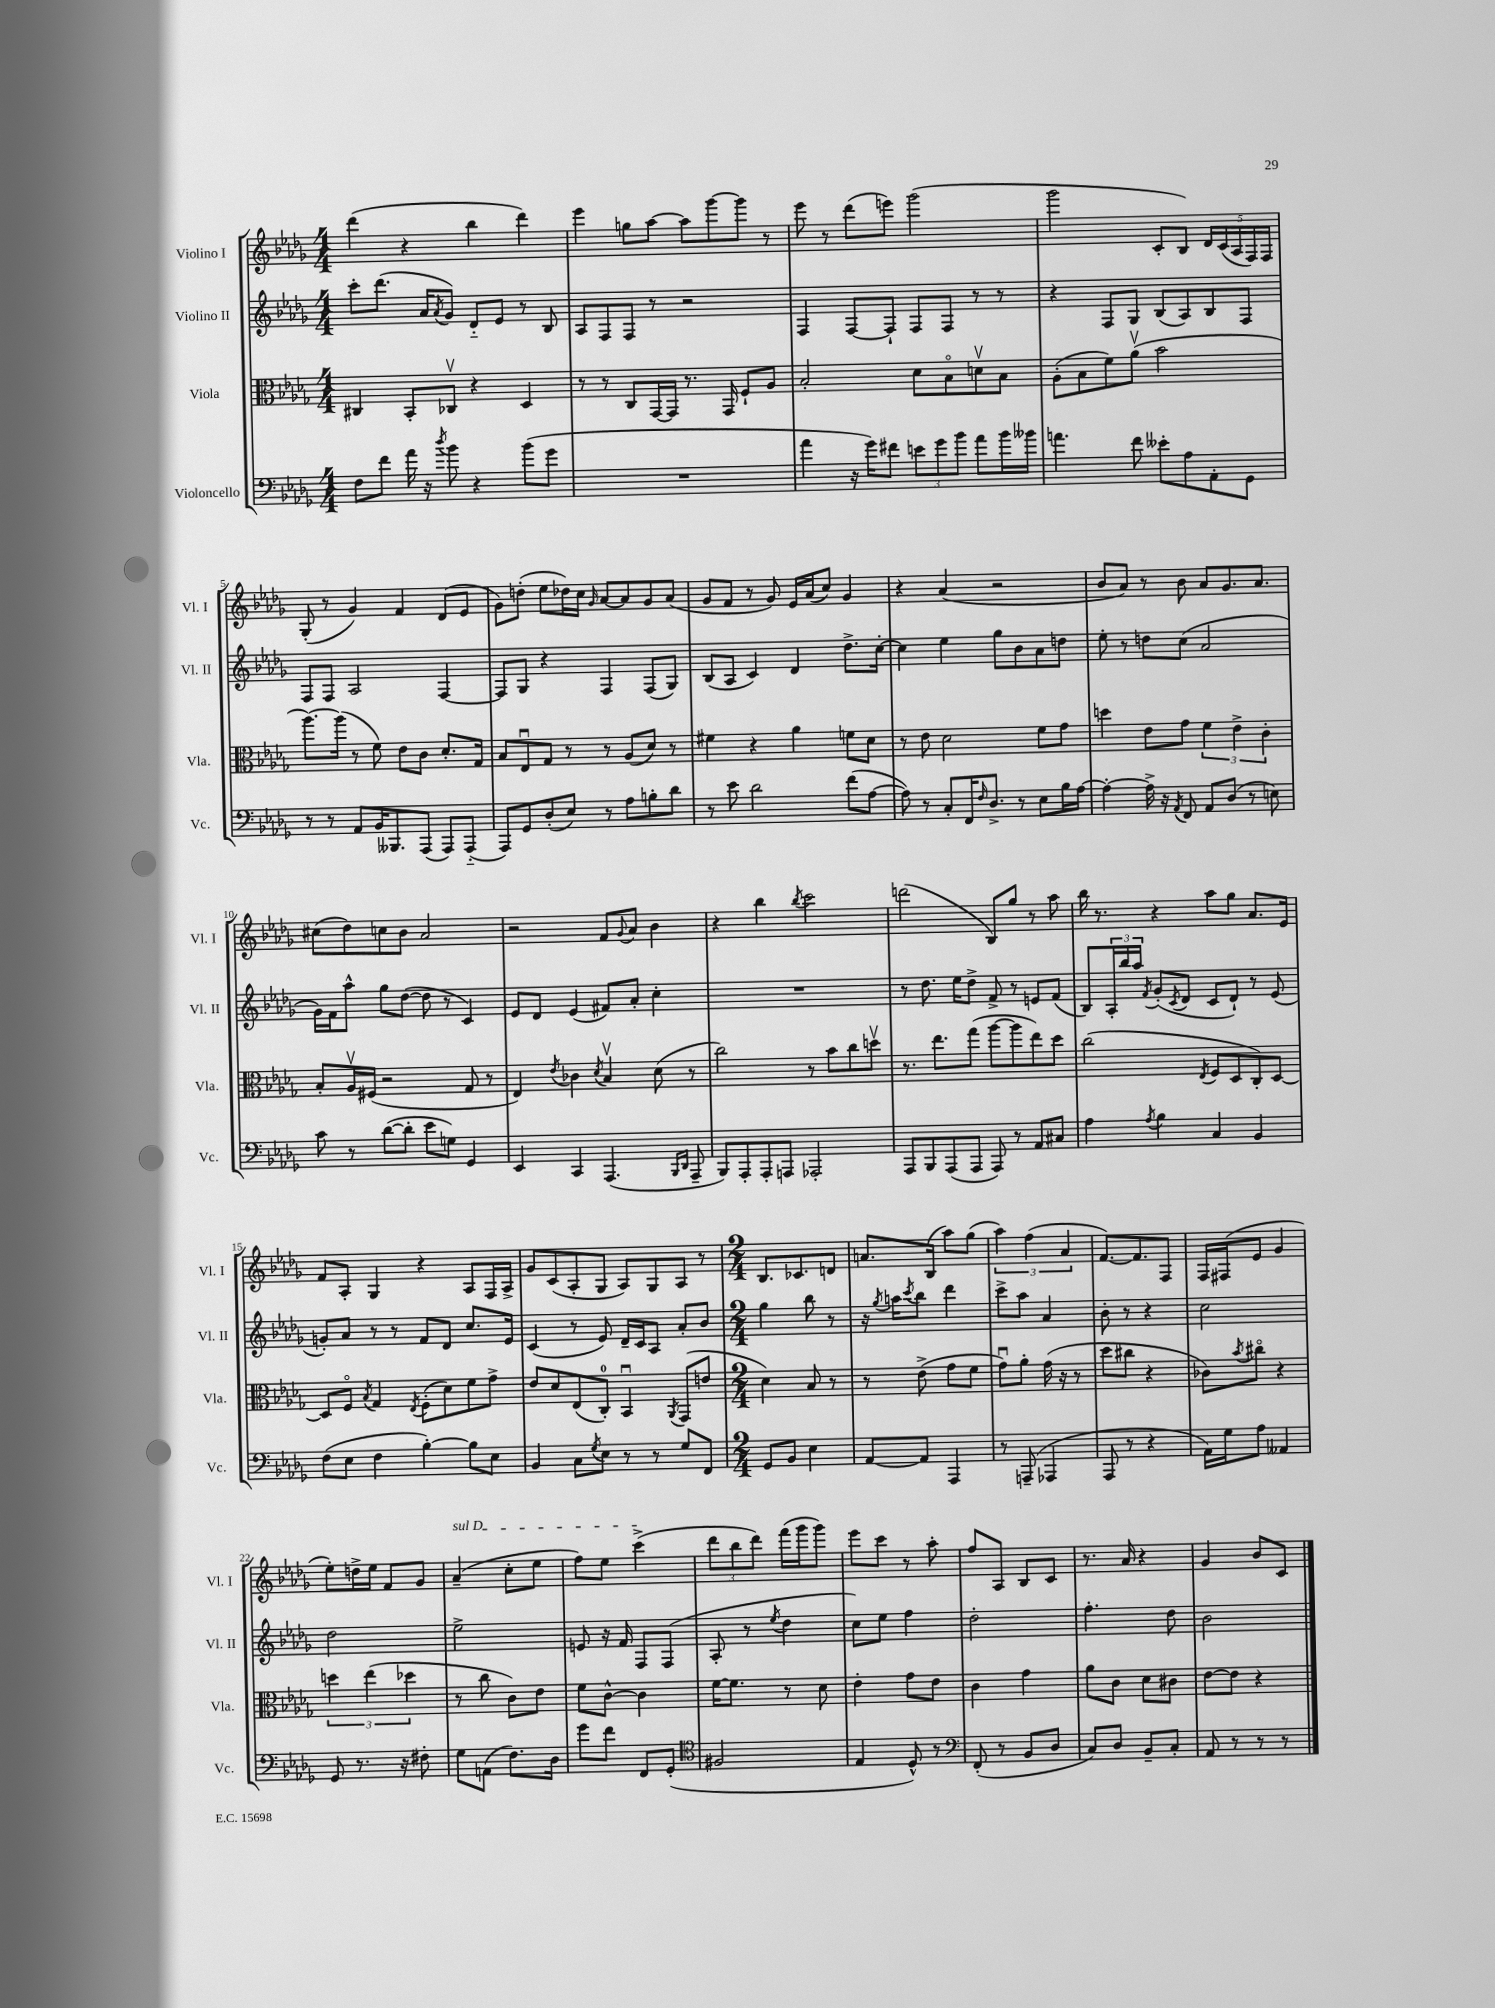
<<
\new StaffGroup <<
\new Staff = "s0" \with { instrumentName = "Violino I" shortInstrumentName = "Vl. I" } {
    \clef treble \key des \major \numericTimeSignature \time 4/4
    des'''4( r4 bes''4 des'''4) |
    ees'''4 g''8 aes''8~ aes''8 ges'''8~ ges'''8 r8 |
    ees'''8 r8 des'''8( e'''8) ges'''2( |
    ges'''2 c'8-. bes8) \tuplet 5/4 { des'16 c'16( aes16 f16) f16 } |
    ges8-.( r8 ges'4) f'4 des'8( ees'8 |
    ges'8) d''8-.( ees''8 des''16) c''16 \grace { ges'16 } aes'8~ aes'8 ges'8 aes'8( |
    ges'8 f'8 r8 ges'8) ees'16 aes'16( c''8) ges'4 |
    r4 aes'4( r2 |
    bes'8 aes'8) r8 bes'8 aes'8 ges'8. aes'8. |
    cis''8( des''8) c''8 bes'8 aes'2 |
    r2 f'8 \appoggiatura { ges'8 } aes'8 bes'4 |
    r4 bes''4 \acciaccatura { bes''8 } c'''2 |
    d'''2( bes8) ges''8 r8 aes''8 |
    bes''16 r8. r4 aes''8 ges''8 aes'8. ees'16 |
    f'8 aes8-. ges4 r4 aes8 f16 aes16-> |
    ges'8 c'8( aes8-. ges8 aes8) ges8 aes8 r8 |
    \numericTimeSignature \time 2/4 bes8. ces'8. d'8 |
    a'8. bes16( aes''8) ges''8( |
    \tuplet 3/2 { aes''4) f''4( aes'4 } |
    f'8.~) f'8. f8 |
    f16 fis16( ees'8 ges'4 |
    ees''8-.) d''16-> ees''16 f'8 ges'8 |
    \once \override TextSpanner.bound-details.left.text = \markup { \italic "sul D" } aes'4--\startTextSpan( c''8-. ees''8 |
    f''8) ees''8 c'''4->\stopTextSpan( |
    \tuplet 3/2 { des'''8 bes''8 des'''8) } f'''16( ges'''16 ges'''8) |
    ees'''8 c'''8 r8 aes''8-. |
    f''8 aes8 bes8 c'8 |
    r8. aes'16 r4 |
    ges'4 bes'8 c'8 \bar "|." |
}
\new Staff = "s1" \with { instrumentName = "Violino II" shortInstrumentName = "Vl. II" } {
    \clef treble \key des \major \numericTimeSignature \time 4/4
    c'''8-. des'''8.( aes'16 \acciaccatura { aes'8 } ges'8) des'8-_ ees'8 r8 bes8 |
    aes8 f8 f8 r8 r2 |
    f4 f8~ f8-! f8 f8 r8 r8 |
    r4 f8 ges8 bes8( aes8) bes8 f8 |
    f8 f8 aes2 f4~ |
    f8 ges8 r4 f4 f8( ges8) |
    bes8( aes8 c'4) des'4 des''8.-> c''16~-. |
    c''4 ees''4 ges''8 bes'8 aes'8 d''8 |
    ees''8-. r8 d''8 c''8( aes'2 |
    ges'16) f'16 aes''8-^ ges''8 des''8~( des''8 r8 c'4) |
    ees'8 des'8 ees'4( fis'8) aes'8-. c''4-. |
    R1 |
    r8 des''8. ees''16 des''8-> f'8-> r8 e'8 f'8( |
    bes8) \tuplet 3/2 { aes16-. bes''16 aes''16 } \acciaccatura { f'8 } ges'8-.( \acciaccatura { c'8 } des'8 c'8 des'8-!) r8 ees'8( |
    g'8-.) aes'8 r8 r8 f'8 des'8 c''8. ees'16 |
    c'4( r8 ees'8) des'16-- c'16 aes8 aes'8-. bes'8 |
    \numericTimeSignature \time 2/4 ges''4 bes''8 r8 |
    r16 \acciaccatura { ges''8 } a''16 \acciaccatura { c'''8 } bes''8 des'''4 |
    c'''8-> aes''8 aes'4 |
    bes'8-. r8 r4 |
    c''2 |
    des''2 |
    ees''2-> |
    e'8 r16 f'16 f8 f8( |
    aes8-. r8 \acciaccatura { ees''8 } des''4 |
    c''8) ees''8 f''4 |
    des''2-. |
    f''4.-. des''8 |
    bes'2 \bar "|." |
}
\new Staff = "s2" \with { instrumentName = "Viola" shortInstrumentName = "Vla." } {
    \clef alto \key des \major \numericTimeSignature \time 4/4
    cis4 bes,8-. ces8\upbow r4 des4 |
    r8 r8 c8 ges,16~ ges,16 r8. ges,16 f8-! aes8 |
    bes2-. des'8 bes8\flageolet d'8\upbow bes8 |
    aes8-.( bes8 f'8) aes'8\upbow( bes'2 |
    aes''8.~) aes''16( r8 f'8) ees'8 c'8 des'8.-. ges16 |
    bes8 ees8\downbow ges8 r8 r8 aes8( des'8) r8 |
    fis'4 r4 aes'4 f'8 des'8 |
    r8 ees'8 des'2 f'8 ges'8 |
    d''4 ees'8 ges'8 \tuplet 3/2 { f'4 ees'4-> c'4-. } |
    bes8-. aes16\upbow fis16( r2 ges8 r8 |
    ees4) \acciaccatura { ees'8 } ces'4 \acciaccatura { des'8 } bes4\upbow des'8( r8 |
    c''2) r8 bes'8 c''8 d''8\upbow |
    r8. ees''8. ges''8( aes''8~ aes''8 ees''8) des''8 |
    c''2( \acciaccatura { ees8 } f8 des8 c8-.) des8~ |
    des8 f8\flageolet \acciaccatura { bes8 } ges4 \acciaccatura { ees8 } f8-.( des'8) f'8 ges'8-> |
    ees'8 des'8 ees8( c8-0-.) bes,4\downbow \acciaccatura { aes,8 } ges,8( e'8 |
    \numericTimeSignature \time 2/4 des'4) bes8 r8 |
    r8 ees'8->( ges'8 f'8 |
    ges'8\downbow) aes'8-. ges'16( r16 r8 |
    des''8 cis''8 r4 |
    ces'8) \acciaccatura { bes'8 } cis''8\flageolet r4 |
    \tuplet 3/2 { d''4 ees''4( des''4 } |
    r8 c''8 c'8) ees'8 |
    f'8 c'8~-^ c'4 |
    f'16~ f'8. r8 des'8 |
    ees'4-. ges'8 ees'8 |
    c'4 ges'4 |
    aes'8 c'8 des'8 cis'8 |
    ees'8~ ees'8 r4 \bar "|." |
}
\new Staff = "s3" \with { instrumentName = "Violoncello" shortInstrumentName = "Vc." } {
    \clef bass \key des \major \numericTimeSignature \time 4/4
    f8 f'8 aes'16 r16 \acciaccatura { des''8 } bes'8 r4 bes'8( ges'8 |
    R1 |
    aes'4 r16 ges'16) fis'8 \tuplet 3/2 { e'8 ges'8 bes'8 } aes'8 bes'16 beses'16 |
    a'4. f'8 eeses'8-. aes8 aes,8-. ges,8 |
    r8 r8 aes,8 bes,16 beses,,8. aes,,8( aes,,8) aes,,8-_( |
    aes,,8) ges,8 des8-.( ees8) r8 aes8 b8-. des'8 |
    r8 ees'8 des'2 f'8( aes8~ |
    aes8) r8 c8-. f,16 \grace { f16 } des8.-> r8 ees8 bes16 aes16~ |
    aes4~-. aes16-> r16 \acciaccatura { aes,8 } f,8 aes,8 des8( r8 e8) |
    c'8 r8 des'8~( des'8-. ees'8 g8) ges,4 |
    ees,4 c,4 aes,,4.( \grace { bes,,16 des,16 } aes,,8-- |
    bes,,8) aes,,8-. aes,,8-. a,,8 aes,,2-. |
    aes,,8 bes,,8 aes,,8( aes,,8 aes,,8) r8 aes,8 cis8 |
    aes4 \acciaccatura { aes8 } bes4 c4 bes,4 |
    f8( ees8 f4 bes4~-.) bes8 ees8 |
    bes,4 c8 \acciaccatura { ges8 } ees8 r8 r8 ges8 f,8 |
    \numericTimeSignature \time 2/4 ges,8 bes,8 ees4 |
    aes,8~ aes,8 aes,,4 |
    r8 a,,8--( aes,,4 |
    aes,,8 r8 r4 |
    aes,16) ges16 aes8 aeses,4 |
    ges,8 r8. r16 fis8-. |
    ges8 a,8( f8.) des16 |
    ges'8 f'8 f,8 ges,8-.( |
    \clef tenor fis2 |
    ees4 des8-^) r8 |
    \clef bass f,8-.( r8 bes,8 des8 |
    c8) des8 bes,8-- c8-. |
    aes,8 r8 r8 r8 \bar "|." |
}
>>
>>
